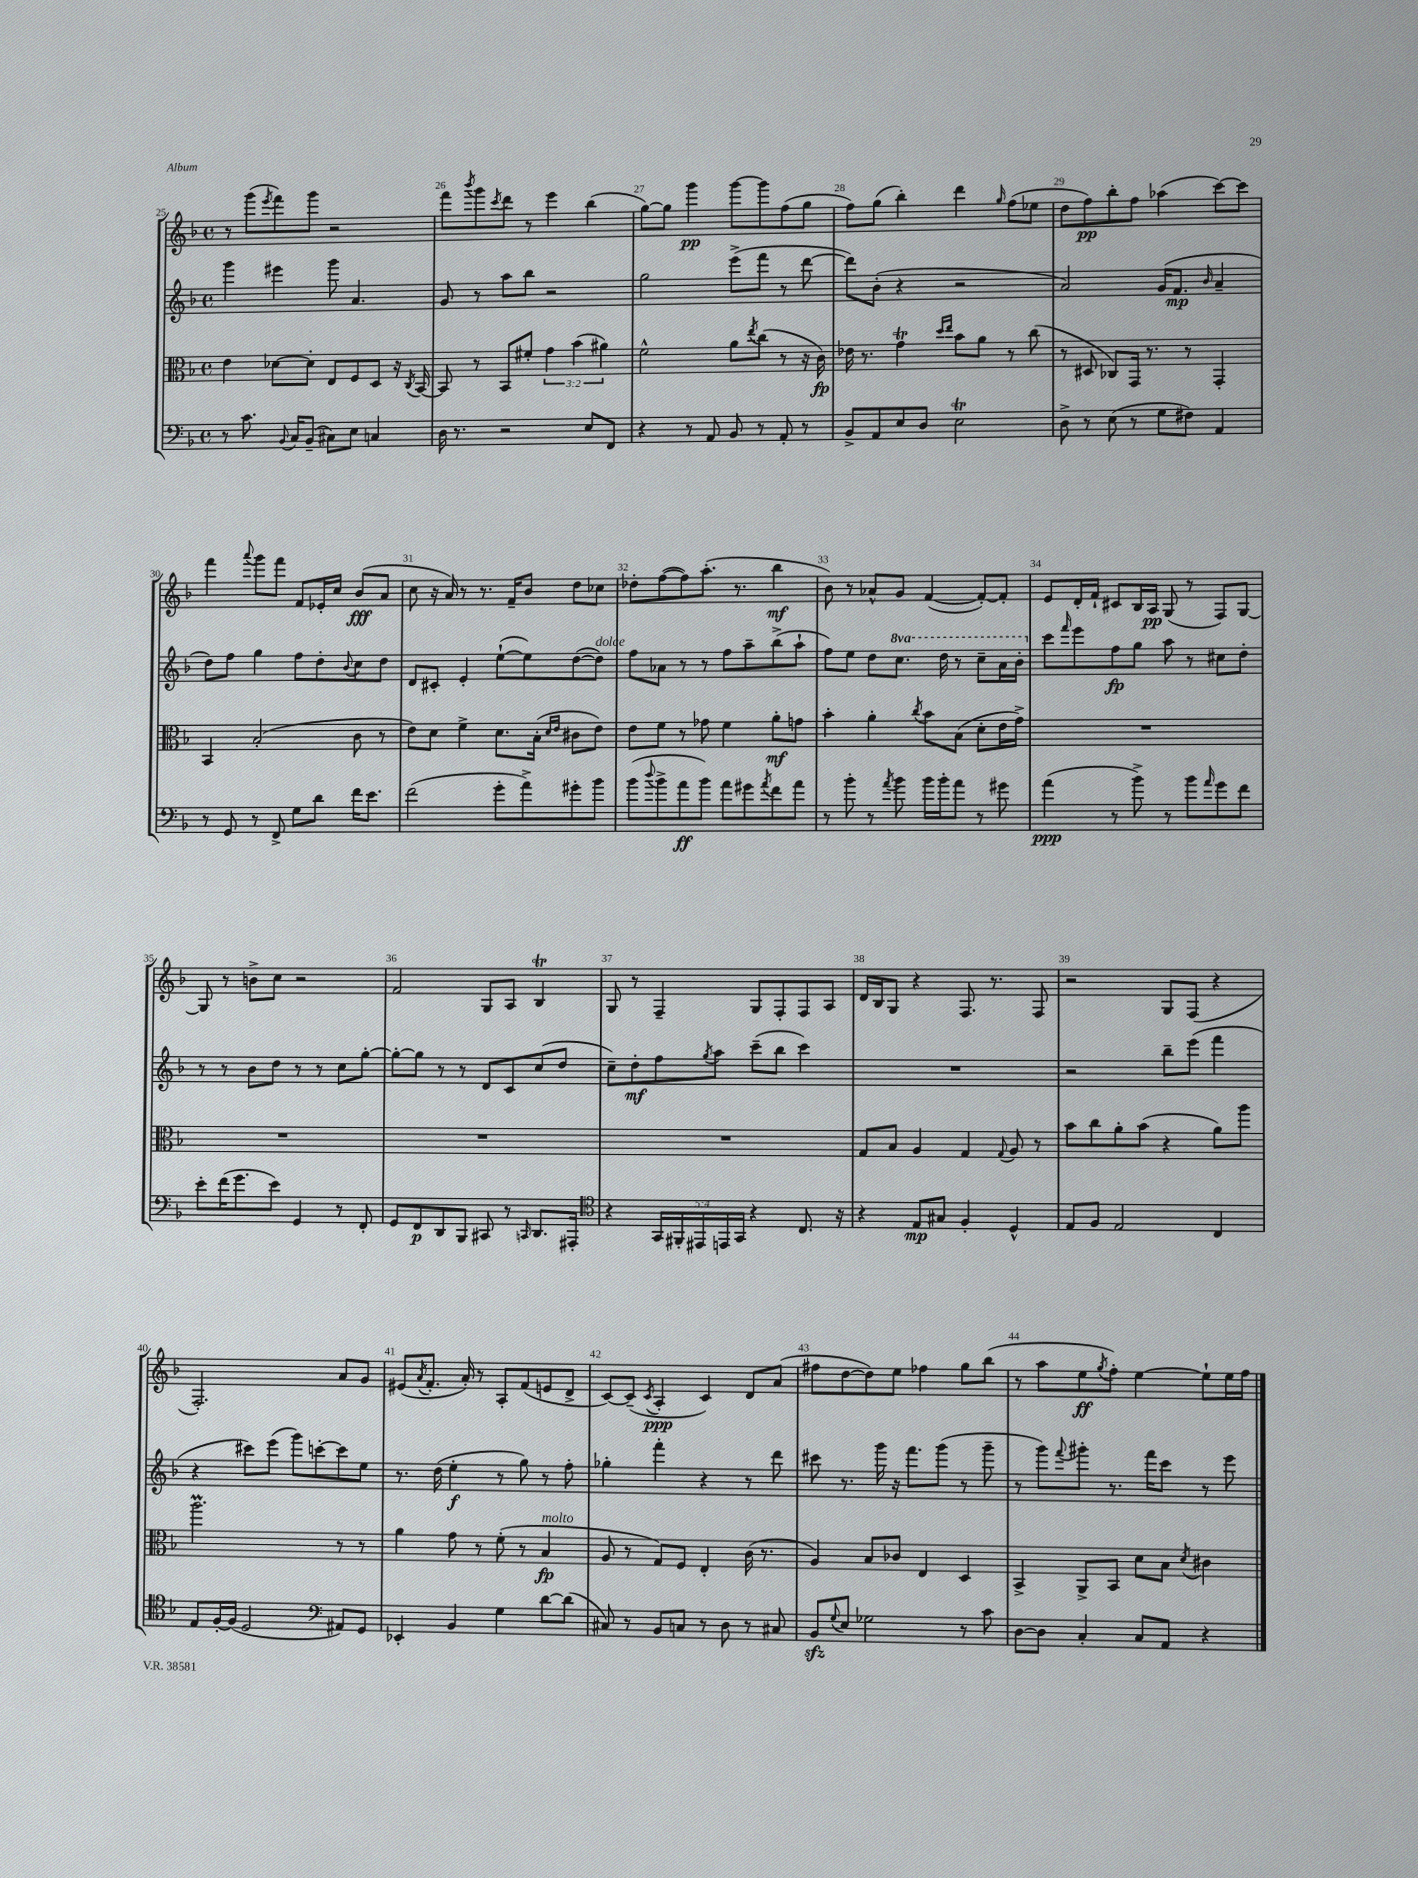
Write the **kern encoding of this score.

**kern	**dynam	**kern	**dynam	**kern	**dynam	**kern	**dynam
*part4	*part4	*part3	*part3	*part2	*part2	*part1	*part1
*staff4	*staff4	*staff3	*staff3	*staff2	*staff2	*staff1	*staff1
*clefF4	*	*clefC3	*	*clefG2	*	*clefG2	*
*k[b-]	*	*k[b-]	*	*k[b-]	*	*k[b-]	*
*M4/4	*	*M4/4	*	*M4/4	*	*M4/4	*
*met(c)	*	*met(c)	*	*met(c)	*	*met(c)	*
=25	=25	=25	=25	=25	=25	=25	=25
8r	.	4e\	.	4ggg\	.	8r	.
8.c\	.	.	.	.	.	(8ggg\L	.
.	.	.	.	.	.	8qeee/	.
.	.	[8d-X\L	.	4eee#X\	.	8fff\)	.
8qqBB-/	.	.	.	.	.	.	.
16C/KL	.	.	.	.	.	.	.
(8BB-~/J	.	8d-'\J]	.	.	.	8ggg\J	.
8C#X\L)	.	8E/L	.	8ggg\	.	2r	.
8E\J	.	8F/	.	4.a/	.	.	.
4Cn/	.	8D/J	.	.	.	.	.
.	.	16r	.	.	.	.	.
.	.	8qC/	.	.	.	.	.
.	.	[16BB-/	.	.	.	.	.
=26	=26	=26	=26	=26	=26	=26	=26
16D\	.	8BB-/]	.	8g/	.	8fff\L	.
8.r	.	.	.	.	.	.	.
.	.	.	.	.	.	8qbbb-/	.
.	.	8r	.	8r	.	8ggg\	.
.	.	.	.	.	.	8qccc/	.
2r	.	8BB-/L	.	8aa\L	.	8ddd\J	.
.	.	8f#X'/J	.	8bb-\J	.	8r	.
.	.	6g\	.	2r	.	4eee\	.
.	.	(6b-\	.	.	.	.	.
8E/L	.	.	.	.	.	(4bb-\	.
.	.	6a#X\)	.	.	.	.	.
8FF/J	.	.	.	.	.	.	.
=27	=27	=27	=27	=27	=27	=27	=27
4r	.	2f^^\	.	2gg\	.	[8gg\L)	.
.	.	.	.	.	.	8gg\J]	.
8r	.	.	.	.	.	4ggg\	pp
8AA/	.	.	.	.	.	.	.
8BB-/	.	8a\L	.	(8eee^\L	.	[8ggg\L	.
.	.	8qee/	.	.	.	.	.
8r	.	(8cc\J	.	8fff\J	.	8ggg\]	.
8AA'/	.	8r	.	8r	.	(8ff\	.
8r	.	16r	.	[8ddd\	.	8gg\J	.
.	.	16c\)	fp	.	.	.	.
=28	=28	=28	=28	=28	=28	=28	=28
8BB-^/L	.	16e-X\	.	8ddd\L])	.	8ff\L)	.
.	.	8.r	.	.	.	.	.
8AA/	.	.	.	(8b-'\J	.	(8gg\J	.
8E/	.	4gT\	.	4r	.	4bb-'\)	.
8D/J	.	.	.	.	.	.	.
.	.	16qqdd/LL	.	.	.	.	.
.	.	16qqee/JJ	.	.	.	.	.
2Et\	.	8b-\L	.	2r	.	4ddd\	.
.	.	8a\J	.	.	.	.	.
.	.	.	.	.	.	16qqgg/	.
.	.	8r	.	.	.	(8ff\L	.
.	.	(8cc\	.	.	.	8ee-X\J	.
=29	=29	=29	=29	=29	=29	=29	=29
8D^\	.	8r	.	2a/)	.	8dd\L	.
8r	.	8D#X/	.	.	.	8ff\)	pp
(8E\	.	8C-X/L)	.	.	.	8bb-'\	.
8r	.	16GG/Jk	.	.	.	8ff\J	.
.	.	8.r	.	.	.	.	.
8G\L	.	.	.	(16g/KL	.	(4aa-X\	.
.	.	.	.	8.f/J	mp	.	.
8F#X\J)	.	8r	.	.	.	.	.
.	.	.	.	16qqb-/	.	.	.
4AA/	.	4GG'/	.	4a~/	.	[8ccc\L)	.
.	.	.	.	.	.	8ccc\J]	.
!!LO:LB:g=z
=30	=30	=30	=30	=30	=30	=30	=30
8r	.	4BB-/	.	8dd\L)	.	4fff\	.
8GG/	.	.	.	8ff\J	.	.	.
.	.	.	.	.	.	8qqaaa/	.
8r	.	(2B-'/	.	4gg\	.	8ggg\L	.
8FF^/	.	.	.	.	.	8fff\J	.
8G\L	.	.	.	8ff\L	.	8f/L	.
8d\J	.	.	.	8dd'\	.	16e-X'/L	.
.	.	.	.	.	.	16cc/JJ	.
.	.	.	.	8qqb-/	.	.	.
16f\KL	.	8c\	.	8cc\	.	(8b-/L	fff
8.e\J	.	.	.	.	.	.	.
.	.	8r	.	8dd\J	.	8a/J	.
=31	=31	=31	=31	=31	=31	=31	=31
(2f\	.	8e\L)	.	8d/L	.	8cc\	.
.	.	8d\J	.	8c#X'/J	.	16r	.
.	.	.	.	.	.	16a/)	.
.	.	4f^\	.	4e'/	.	8r	.
.	.	.	.	.	.	8.r	.
8g'\L	.	8.d\L	.	([8ee`\L	.	.	.
.	.	.	.	.	.	16f~/KL	.
8a^\)	.	.	.	8ee\])	.	8b-/J	.
.	.	(16B-'\Jk	.	.	.	.	.
.	.	16qqd/LL	.	.	.	.	.
.	.	16qqe/JJ	.	.	.	.	.
8g#X'\	.	8c#X\L	.	([8dd\	.	8dd\L	.
!	!	!	!	!LO:TX:a:i:t=dolce	!	!	!
8b-\J	.	8e\J)	.	8dd\J])	.	8cc-X\J	.
=32	=32	=32	=32	=32	=32	=32	=32
(8b-\L	.	8e\L	.	8ff\L	.	8dd-X'\L	.
8qqdd/	.	.	.	.	.	.	.
8b-^\	.	8f\J	.	8a-X\J	.	([8ff\	.
8a\	ff	8r	.	8r	.	8ff\])	.
8b-\J)	.	8g-X\	.	8r	.	(8.aa'\J	.
8a\L	.	4f\	.	8ff\L	.	.	.
.	.	.	.	.	.	8.r	.
8g#X\	.	.	.	8aa~\	.	.	.
8qa/	.	.	.	.	.	.	.
8f\	.	8a'\L	mf	(8bb-^\	.	4bb-\	mf
8a\J	.	8gn\J	.	8aa`\J	.	.	.
=33	=33	=33	=33	=33	=33	=33	=33
8r	.	4b-'\	.	8ff\L)	.	8b-\)	.
8b-'\	.	.	.	8ee\J	.	8r	.
8r	.	4a'\	.	8dd\L	.	8a-X^^/L	.
8qa/	.	.	.	.	.	.	.
*	*	*	*	*8va	*	*	*
8b-\	.	.	.	8.ccc\J	.	8g/J	.
.	.	8qcc/	.	.	.	.	.
16b-\LL	.	8b-\L	.	.	.	([4f/	.
16b-'\J	.	.	.	16ddd\	.	.	.
8a\J	.	(8B-\J	.	8r	.	.	.
8r	.	8d'\L	.	8ccc~\L	.	8f'/L_)	.
8g#X\	.	16e\L	.	16aa\L	.	8f'/J]	.
.	.	16g^\JJ)	.	16bb-'\JJ	.	.	.
=34	=34	=34	=34	=34	=34	=34	=34
*	*	*	*	*X8va	*	*	*
(4a\	ppp	1r	.	8ccc\L	.	8e/L	.
.	.	.	.	16qqfff/	.	.	.
.	.	.	.	8eee\	.	16d'/L	.
.	.	.	.	.	.	16f`/JJ	.
8r	.	.	.	8ff\	fp	8c#X/L	.
8b-^\)	.	.	.	8gg\J	.	16B-/L	.
.	.	.	.	.	.	16A/JJ	pp
8r	.	.	.	8aa\	.	(8G/	.
8b-\L	.	.	.	8r	.	8r	.
16qqa/	.	.	.	.	.	.	.
8g\	.	.	.	8cc#X\L	.	8F/L)	.
8f\J	.	.	.	8dd'\J	.	[8G/J	.
!!LO:LB:g=z
=35	=35	=35	=35	=35	=35	=35	=35
8e'\L	.	1r	.	8r	.	8G/]	.
(16f\K	.	.	.	8r	.	8r	.
8.g\	.	.	.	.	.	.	.
.	.	.	.	8b-\L	.	8bn^\L	.
8e\J)	.	.	.	8dd\J	.	8cc\J	.
4GG/	.	.	.	8r	.	2r	.
.	.	.	.	8r	.	.	.
8r	.	.	.	8cc\L	.	.	.
8FF'/	.	.	.	[8gg'\J	.	.	.
=36	=36	=36	=36	=36	=36	=36	=36
8GG/L	.	1r	.	8gg'\L_	.	2f/	.
8FF/	p	.	.	8gg\J]	.	.	.
8DD/	.	.	.	8r	.	.	.
8BBB-/J	.	.	.	8r	.	.	.
8CC#X/	.	.	.	8d/L	.	8G/L	.
8r	.	.	.	8c/	.	8A/J	.
16qqCCn/	.	.	.	.	.	.	.
8.DD/L	.	.	.	(8cc/	.	4B-T/	.
.	.	.	.	8dd/J	.	.	.
16AAA#X'/Jk	.	.	.	.	.	.	.
=37	=37	=37	=37	=37	=37	=37	=37
*clefC4	*	*	*	*	*	*	*
4r	.	1r	.	8cc~\L)	.	8G/	.
.	.	.	.	8dd'\	mf	8r	.
20GG/LL	.	.	.	8ff\	.	4F~/	.
20FF#X'/	.	.	.	.	.	.	.
20EE#X/	.	.	.	.	.	.	.
.	.	.	.	8qgg/	.	.	.
.	.	.	.	8aa\J	.	.	.
20EEn/	.	.	.	.	.	.	.
20GG/JJ	.	.	.	.	.	.	.
4r	.	.	.	(8ccc~\L	.	8G/L	.
.	.	.	.	8bb-\J	.	8F'/	.
8.C/	.	.	.	4ccc\)	.	8F/	.
.	.	.	.	.	.	8A/J	.
16r	.	.	.	.	.	.	.
=38	=38	=38	=38	=38	=38	=38	=38
4r	.	8G/L	.	1r	.	16d/LL	.
.	.	.	.	.	.	16B-/J	.
.	.	8B-/J	.	.	.	8G/J	.
8E/L	mp	4A/	.	.	.	4r	.
8G#X/J	.	.	.	.	.	.	.
4F'/	.	4G/	.	.	.	8.F/	.
.	.	.	.	.	.	8.r	.
.	.	8qqG/	.	.	.	.	.
4D^^/	.	8A/	.	.	.	.	.
.	.	8r	.	.	.	8F/	.
=39	=39	=39	=39	=39	=39	=39	=39
8E/L	.	8b-\L	.	2r	.	2r	.
8F/J	.	8cc\	.	.	.	.	.
2E/	.	8a'\	.	.	.	.	.
.	.	(8b-\J	.	.	.	.	.
.	.	4r	.	8bb-~\L	.	8G/L	.
.	.	.	.	(8eee\J	.	(8F/J	.
4C/	.	8a\L)	.	4fff\	.	4r	.
.	.	8aa\J	.	.	.	.	.
!!LO:LB:g=z
=40	=40	=40	=40	=40	=40	=40	=40
8E/L	.	2.aam\	.	4r	.	2.F'/)	.
[16F'/L	.	.	.	.	.	.	.
(16F/JJ]	.	.	.	.	.	.	.
2D/	.	.	.	8ccc#X\L)	.	.	.
.	.	.	.	(8eee\J	.	.	.
.	.	.	.	8ggg\L)	.	.	.
.	.	.	.	[8cccn'\	.	.	.
*clefF4	*	*	*	*	*	*	*
8AA#X/L)	.	8r	.	8ccc\]	.	8a/L	.
8GG/J	.	8r	.	8ee\J	.	8g/J	.
=41	=41	=41	=41	=41	=41	=41	=41
4EE-X'/	.	4a\	.	8.r	.	(8e#X/L	.
.	.	.	.	.	.	8qa/	.
.	.	.	.	.	.	8.f'/J	.
.	.	.	.	(16dd\	.	.	.
4BB-/	.	8g\	.	4ee'\	f	.	.
.	.	.	.	.	.	16a'/)	.
.	.	8r	.	.	.	8r	.
4G\	.	(8f'\	.	8r	.	8A'/L	.
.	.	8r	.	8gg\)	.	(8f/	.
!	!	!LO:TX:a:i:t=molto	!	!	!	!	!
[8d\L	.	4B-/	fp	8r	.	8en/	.
(8d\J]	.	.	.	8ff'\	.	8d^/J	.
=42	=42	=42	=42	=42	=42	=42	=42
8C#X/)	.	8A/	.	4gg-X'\	.	[8c/L)	.
8r	.	8r	.	.	.	(8c~/J]	.
.	.	.	.	.	.	8qc/	.
8BB-/L	.	8G/L)	.	4fff'\	.	4A'/	ppp
8Cn/J	.	8F/J	.	.	.	.	.
8r	.	4E'/	.	4r	.	4c/)	.
8D\	.	.	.	.	.	.	.
8r	.	(16c\	.	8r	.	8d/L	.
.	.	8.r	.	.	.	.	.
8C#X/	.	.	.	8ddd\	.	(8a/J	.
=43	=43	=43	=43	=43	=43	=43	=43
8BB-zz/L	.	4A/)	.	8ccc#X\	.	8ff#X\L	.
8qqG/	.	.	.	.	.	.	.
8E/J	.	.	.	8.r	.	[8dd\	.
2G-X\	.	8B-/L	.	.	.	8dd\])	.
.	.	.	.	16ggg\	.	.	.
.	.	8c-X/J	.	16r	.	8ee\J	.
.	.	.	.	8.fff\L	.	.	.
.	.	4E/	.	.	.	4ff-X\	.
.	.	.	.	(8ggg\J	.	.	.
8r	.	4D/	.	8r	.	8gg\L	.
8c\	.	.	.	8ggg~\	.	(8bb-\J	.
=44	=44	=44	=44	=44	=44	=44	=44
[8D\L	.	4BB-^/	.	8r	.	8r	.
8D\J]	.	.	.	8ggg\L)	.	8aa\L	.
.	.	.	.	8qqfff/	.	.	.
4C'/	.	8AA^/L	.	8ggg#X'\J	.	8ee\	ff
.	.	.	.	.	.	8qgg/	.
.	.	8BB-/J	.	8.r	.	8ff'\J)	.
8C/L	.	8d\L	.	.	.	[4ee\	.
.	.	.	.	16fff\KL	.	.	.
8AA/J	.	8B-\J	.	8ccc\J	.	.	.
.	.	8qd/	.	.	.	.	.
4r	.	4c#X\	.	8r	.	8ee`\L]	.
.	.	.	.	8eee\	.	16ee\L	.
.	.	.	.	.	.	16ff\JJ	.
==	==	==	==	==	==	==	==
*-	*-	*-	*-	*-	*-	*-	*-
